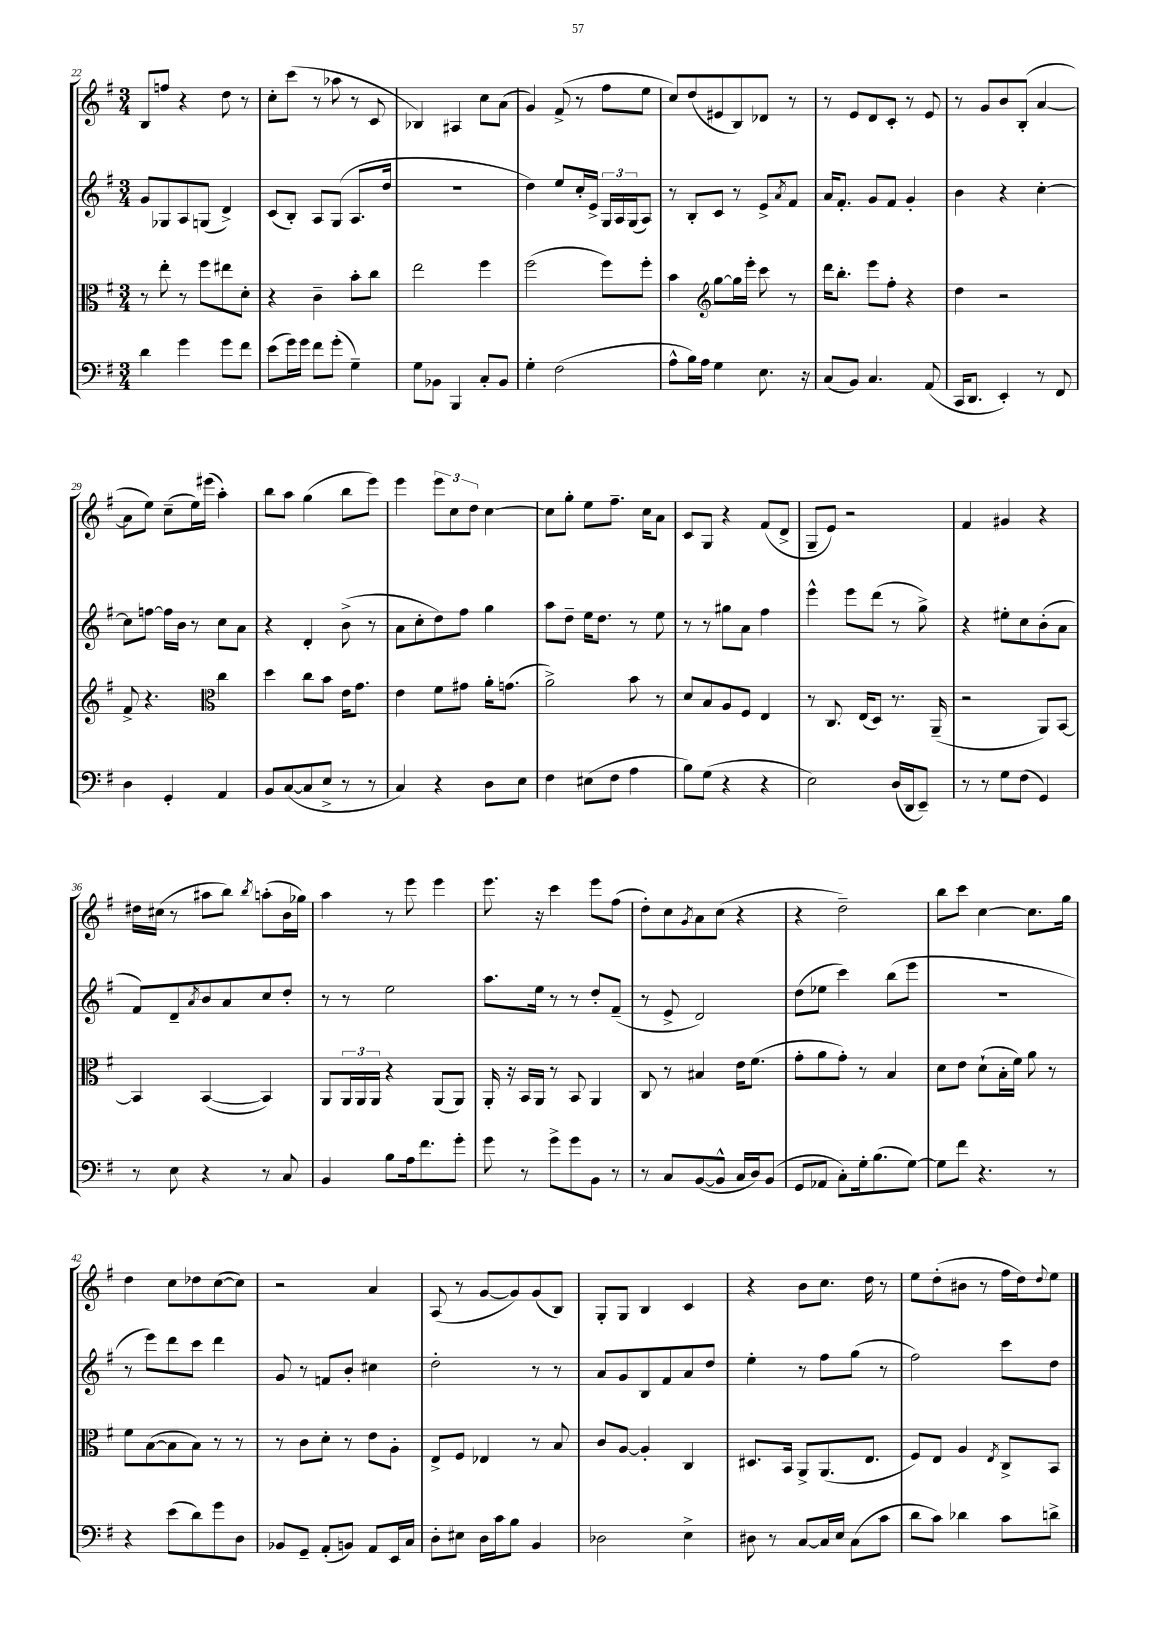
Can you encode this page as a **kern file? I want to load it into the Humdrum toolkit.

**kern	**kern	**kern	**kern
*staff4	*staff3	*staff2	*staff1
*clefF4	*clefC3	*clefG2	*clefG2
*k[f#]	*k[f#]	*k[f#]	*k[f#]
*M3/4	*M3/4	*M3/4	*M3/4
4d	8r	8g	8B
.	8ee'	8G-	8ff
4g	8r	8A	4r
.	8ff#	(8G	.
8g	8ee#	4d^)	8dd
8f#	8d'	.	8r
=	=	=	=
(8e	4r	(8c	8cc'
16g)	.	8B')	(8ccc
16g	.	.	.
8f#	4c~	8A	8r
(8g'	.	(8G	8aa-
4G~)	8b'	8.A	8r
.	8cc	.	8c
.	.	16dd	.
=	=	=	=
8G	2ee	2.r	4B-)
8BB-	.	.	.
4BBB	.	.	4A#
8C'	4ff#	.	8cc
8BB-	.	.	(8a
=	=	=	=
4G'	(2ff#	4dd)	4g)
(2F#	.	8ee	(8f#^
.	.	16cc'	8r
.	.	16e^	.
.	8ff#)	24G	8ff#
.	.	24A	.
.	.	(24G	.
.	8ff#'	8A)	8ee
=	=	=	=
8A^^	4b	8r	8cc)
16B)	.	8B'	(8dd
16A	.	.	.
*	*clefG2	*	*
4G	[8gg	8c	8e#
.	16gg]	8r	8B)
.	16eee'	.	.
8.E	8ccc	8e^	8d-
.	.	8qa	.
.	8r	8f#	8r
16r	.	.	.
=	=	=	=
(8C	16ddd	16a	8r
.	8.bb'	8.f#'	.
8BB)	.	.	8e
4.C	8eee	8g	8d
.	8ff#'	8f#	8c'
.	4r	4g'	8r
(8AA	.	.	8e
=	=	=	=
16CC	4dd	4b	8r
8.DD	.	.	.
.	.	.	8g
4EE')	2r	4r	8b
.	.	.	(8B'
8r	.	[4cc'	[4a
8FF#	.	.	.
=	=	=	=
4D	8f#^	8cc]	8a]
.	4.r	[8ff	8ee)
4GG'	.	16ff]	(8cc~
.	.	16b	.
.	.	8r	16ee)
.	.	.	(16eee#
*	*clefC3	*	*
4AA	4cc	8cc	4aa')
.	.	8a	.
=	=	=	=
8BB	4dd	4r	8bb
([8C	.	.	8aa
8C]	8cc	4d'	(4gg
8E^	8b	.	.
8r	16e	(8b^	8bb
.	8.g	.	.
8r	.	8r	8eee)
=	=	=	=
4C)	4e	8a	4eee
.	.	8cc'	.
4r	8f#	8dd)	12eee
.	.	.	12cc
.	8g#	8ff#	.
.	.	.	12dd
8D	16a'	4gg	[4cc
.	(8.g	.	.
8E	.	.	.
=	=	=	=
4F#	2a^)	8aa	8cc]
.	.	8dd~	8gg'
(8E#	.	16ee	8ee
.	.	8.dd	.
8F#	.	.	8.ff#~
4A	8b	8r	.
.	.	.	16cc
.	8r	8ee	8a
=	=	=	=
8B)	8d	8r	8c
(8G	8B	8r	8G
4r	8A	8gg#	4r
.	8F#	8a	.
4r	4E	4ff#	(8f#
.	.	.	8d^
=	=	=	=
2E)	8r	4eee^^	8G~
.	8.C	.	8e)
.	.	8eee	2r
.	(16E	.	.
.	8D)	(8ddd	.
(16D	8.r	8r	.
16DD	.	.	.
8EE~)	.	8gg^)	.
.	(16AA~	.	.
=	=	=	=
8r	2r	4r	4f#
8r	.	.	.
8G	.	8ee#'	4g#
(8F#	.	8cc	.
4GG)	8AA)	(8b'	4r
.	[8BB	8a	.
=	=	=	=
8r	4BB]	8f#)	16dd#
.	.	.	(16cc#
8E	.	8d~	8r
.	.	8qa	.
4r	([4BB	8b	8aa#
.	.	8a	8bb)
.	.	.	8qbb
8r	4BB])	8cc	(8aa'
8C	.	8dd'	16b
.	.	.	16gg-)
=	=	=	=
4BB	8AA	8r	4aa
.	24AA	8r	.
.	24AA	.	.
.	24AA	.	.
8B	4r	2ee	8r
16A	.	.	8eee
8.f#	.	.	.
.	(8AA	.	4eee
8g'	8AA)	.	.
=	=	=	=
8g	16AA'	8.aa	8.eee
.	16r	.	.
8r	16BB	.	.
.	16AA	16ee	16r
8g^	8r	8r	4ccc
8g	8BB	8r	.
8BB	4AA	8dd'	8eee
8r	.	(8f#~	(8ff#
=	=	=	=
8r	8C	8r	8dd')
8C	8r	8e^	8cc
.	.	.	8qg
([8BB	4B#	2d)	8a
8BB^^]	.	.	(8cc
16C	16e	.	4r
16D)	(8.f#	.	.
(8BB	.	.	.
=	=	=	=
8GG	8g'	(8dd	4r
8AA-	8a	8ee-	.
8C')	8g')	4ccc)	2dd~)
16G'	8r	.	.
(8.B	.	.	.
.	4B	(8bb	.
[8G)	.	8eee	.
=	=	=	=
8G]	8d	2.r	8bb
8f#	8e	.	8ccc
4.r	(8d`	.	[4cc
.	16B'	.	.
.	16f#)	.	.
.	8a	.	8.cc]
8r	8r	.	.
.	.	.	16gg
=	=	=	=
4r	8f#	8r	4dd
.	([8B	8eee)	.
(8e	8B]	8ddd	8cc
8d)	8B)	8ccc	8dd-
8g	8r	4ddd	([8cc
8D	8r	.	8cc])
=	=	=	=
8BB-	8r	8g	2r
8GG~	8c	8r	.
(8AA'	8d'	8f	.
8BB)	8r	8b'	.
8AA	8e	4cc#	4a
16EE	8A'	.	.
16C	.	.	.
=	=	=	=
8D'	8E^	2dd'	(8A
8E#	8F#	.	8r
16D	4E-	.	[8g
16c	.	.	.
8B	.	.	8g])
4BB	8r	8r	(8g
.	8B	8r	8B)
=	=	=	=
2D-	8c	8a	8G'
.	[8A	8g	8G
.	4A']	8B	4B
.	.	8f#	.
4E^	4C	8a	4c
.	.	8dd	.
=	=	=	=
8D#	8.D#	4ee'	4r
8r	.	.	.
.	16BB	.	.
[8C	8AA^	8r	8b
16C]	(8.AA	8ff#	8.cc
16E	.	.	.
(8C	.	(8gg	.
.	8.E	.	16dd
8c	.	8r	8r
=	=	=	=
8d	8F#)	2ff#)	8ee
8c)	8E	.	(8dd'
4d-	4A	.	8b#
.	.	.	8r
.	8qE	.	.
8c	8C^	8ccc	16ff#
.	.	.	16dd)
.	.	.	8qqdd
8d^	8BB	8dd	8ee
==	==	==	==
*-	*-	*-	*-
